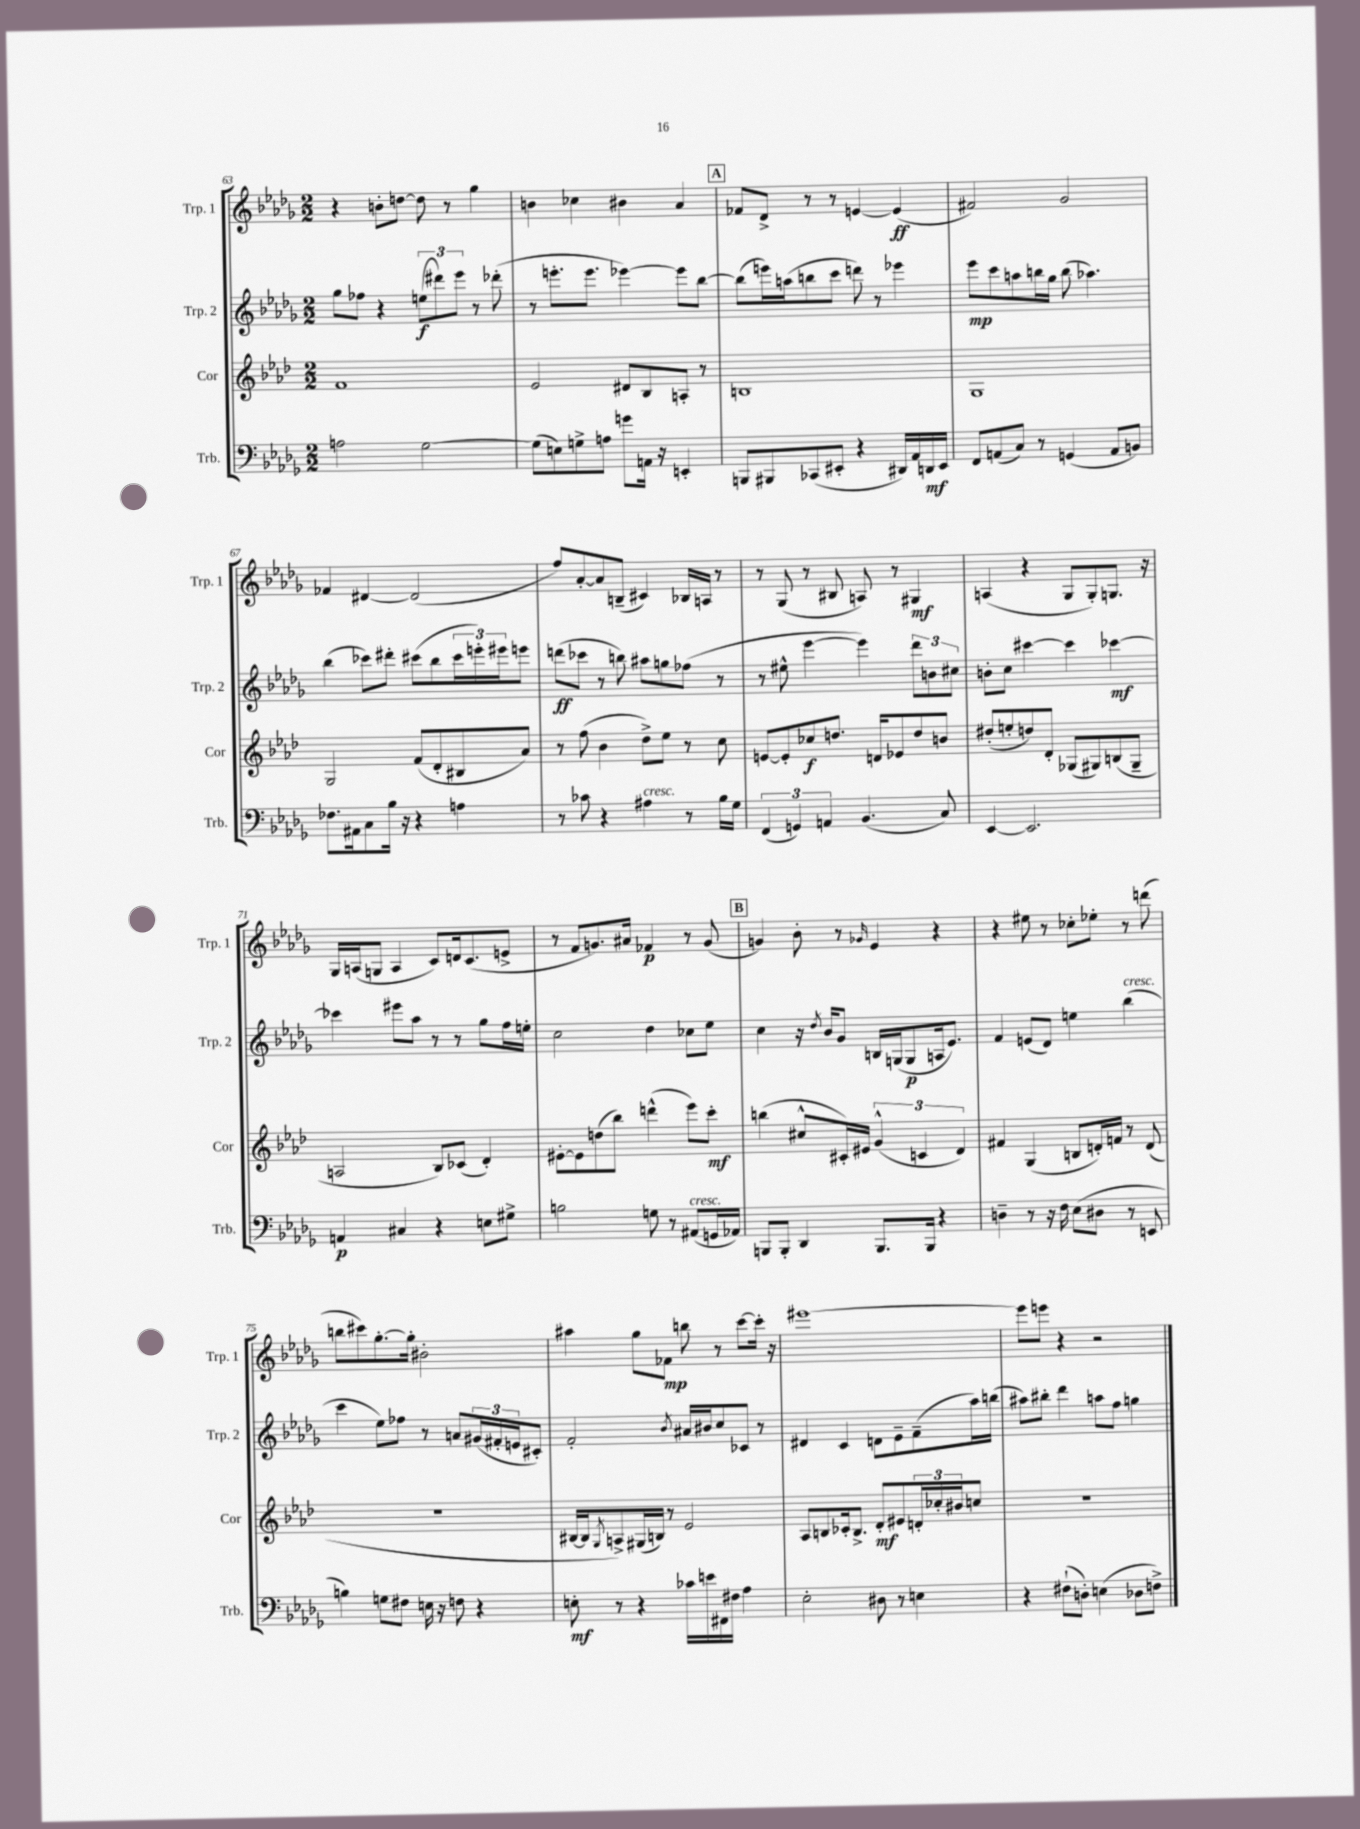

**kern	**dynam	**kern	**dynam	**kern	**dynam	**kern	**dynam
*part4	*part4	*part3	*part3	*part2	*part2	*part1	*part1
*staff4	*staff4	*staff3	*staff3	*staff2	*staff2	*staff1	*staff1
*I"Trb.	*	*I"Cor	*	*I"Trp. 2	*	*I"Trp. 1	*
*I'Trb.	*	*I'Cor	*	*I'Trp. 2	*	*I'Trp. 1	*
*clefF4	*	*clefG2	*	*clefG2	*	*clefG2	*
*k[b-e-a-d-g-]	*	*k[b-e-a-d-]	*	*k[b-e-a-d-g-]	*	*k[b-e-a-d-g-]	*
*M2/2	*	*M2/2	*	*M2/2	*	*M2/2	*
=63	=63	=63	=63	=63	=63	=63	=63
2An\	.	1f	.	8gg-\L	.	4r	.
.	.	.	.	8ff-X\J	.	.	.
.	.	.	.	4r	.	8bn'\L	.
.	.	.	.	.	.	[8ddn\J	.
[2G-\	.	.	.	(12een\L	f	8dd\]	.
.	.	.	.	12ddd#X\)	.	.	.
.	.	.	.	.	.	8r	.
.	.	.	.	12eee-\J	.	.	.
.	.	.	.	8r	.	4gg-\	.
.	.	.	.	(8ddd-X'\	.	.	.
=64	=64	=64	=64	=64	=64	=64	=64
(8G-\L]	.	2e-/	.	8r	.	4bn\	.
8En\)	.	.	.	8.eeen'\L	.	.	.
8Gn^\	.	.	.	.	.	4cc-X\	.
.	.	.	.	8.eee\J	.	.	.
8An\J	.	.	.	.	.	.	.
8gn\L	.	8d#X/L	.	[4eee-X\)	.	4b#X\	.
16AAn\Jk	.	8B-/	.	.	.	.	.
16r	.	.	.	.	.	.	.
4EEn'/	.	8An'/J	.	8eee-\L]	.	4a-/	.
.	.	8r	.	[8bb-\J	.	.	.
!!LO:REH:place=s1:t=A
=65	=65	=65	=65	=65	=65	=65	=65
8BBBn/L	.	1Bn	.	(8bb-\L]	.	8f-X/L	.
8BBB#X/	.	.	.	16eeen\L)	.	8d-^/J	.
.	.	.	.	(16aan\J	.	.	.
(8CC-X/	.	.	.	8bbn\	.	8r	.
8EE#X'/J	.	.	.	8ccc\J	.	8r	.
4r	.	.	.	8dddn\)	.	[4en/	.
.	.	.	.	8r	.	.	.
16DD#X/LL)	.	.	.	4eee-X\	.	(4e/]	ff
16AA-/	.	.	.	.	.	.	.
16DDn/	mf	.	.	.	.	.	.
16EE#/JJ	.	.	.	.	.	.	.
=66	=66	=66	=66	=66	=66	=66	=66
8FF/L	.	1G	.	8eee-\L	mp	2f#X/)	.
(8AAn/	.	.	.	8ccc\	.	.	.
8C/J)	.	.	.	8aan\	.	.	.
8r	.	.	.	16bbn\L	.	.	.
.	.	.	.	16gg-\JJ	.	.	.
(4GGn/	.	.	.	(8bb\	.	2g-/	.
.	.	.	.	4.aa-X\)	.	.	.
8AA/L	.	.	.	.	.	.	.
8BBn/J)	.	.	.	.	.	.	.
!!LO:LB:g=z
=67	=67	=67	=67	=67	=67	=67	=67
8.F-X\L	.	2G/	.	(4bb-\	.	4f-X/	.
16AA#X\k	.	.	.	.	.	.	.
8C\	.	.	.	8ccc-X\L)	.	[4d#X/	.
16B-\Jk	.	.	.	8ddd#X'\J	.	.	.
16r	.	.	.	.	.	.	.
4r	.	(8f/L	.	(8ccc#X\L	.	(2d#/]	.
.	.	8d-'/	.	8bb-\	.	.	.
4An\	.	8B#X/	.	24ccc#\L	.	.	.
.	.	.	.	24eeen'\)	.	.	.
.	.	.	.	24eee#X\J	.	.	.
.	.	8a-/J)	.	8eeen\J	.	.	.
=68	=68	=68	=68	=68	=68	=68	=68
8r	.	8r	.	(8dddn\L	ff	8ff/L)	.
8c-X\	.	(8ff\	.	8ccc-X\J	.	[8a-'/	.
4r	.	4b-\	.	8r	.	8a-/]	.
.	.	.	.	8bbn\)	.	(8Bn~/J	.
!LO:TX:a:i:t=cresc.	!	!	!	!	!	!	!
4A#X\	.	8dd-^\L)	.	8aa#X\L	.	4c#X/)	.
.	.	8ee-\J	.	8ggn\	.	.	.
8r	.	8r	.	(8ff-X\J	.	16B-X/LL	.
.	.	.	.	.	.	16An/JJ	.
16B-\LL	.	8cc\	.	8r	.	8r	.
16G-\JJ	.	.	.	.	.	.	.
=69	=69	=69	=69	=69	=69	=69	=69
(6FF/	.	[8en/L	.	8r	.	8r	.
.	.	8e'/]	.	8ee#X^^\	.	(8G-/	.
6GGn/)	.	.	.	.	.	.	.
.	.	8cc-X/	f	[4eee-\	.	8r	.
6AAn/	.	.	.	.	.	.	.
.	.	8.ddn/J	.	.	.	8B#X/	.
(4.BB-/	.	.	.	4eee-\])	.	8An/)	.
.	.	16dn/KL	.	.	.	.	.
.	.	8e-X/	.	.	.	8r	.
.	.	8dd/	.	12ddd-\L	.	4G#X/	mf
.	.	.	.	12bn\	.	.	.
8C/)	.	8bn/J	.	.	.	.	.
.	.	.	.	12cc#X\J	.	.	.
=70	=70	=70	=70	=70	=70	=70	=70
[4EE-/	.	(8dd#X'/L	.	8bn'\L	.	(4An/	.
.	.	8een'/	.	8cc\J	.	.	.
2.EE-/]	.	8ddn/)	.	[4ccc#X\	.	4r	.
.	.	8d-'/J	.	.	.	.	.
.	.	(8G-X/L	.	4ccc#\]	.	8G-/L	.
.	.	8G#X/)	.	.	.	8G-'/)	.
.	.	(8Bn/	.	[4ccc-X\	mf	8.Gn/J	.
.	.	8G#~/J	.	.	.	.	.
.	.	.	.	.	.	16r	.
!!LO:LB:g=z
=71	=71	=71	=71	=71	=71	=71	=71
4AAn/	p	2An/	.	4ccc-X\]	.	16G-/LL	.
.	.	.	.	.	.	(16An/J	.
.	.	.	.	.	.	8Gn/J	.
4C#X/	.	.	.	8eee#X\L	.	4A/	.
.	.	.	.	8aa-\J	.	.	.
4r	.	8B-/L)	.	8r	.	8c/L)	.
.	.	(8c-X/J	.	8r	.	16dn/k	.
.	.	.	.	.	.	(8.c/	.
8En\L	.	4d-'/)	.	8gg-\L	.	.	.
8G#X^\J	.	.	.	16ff\L	.	8en^/J	.
.	.	.	.	16een'\JJ	.	.	.
=72	=72	=72	=72	=72	=72	=72	=72
2Bn\	.	[8e#X'\L	.	2cc\	.	8r	.
.	.	8e#\]	.	.	.	8f/L	.
.	.	(8ddn\	.	.	.	8.gn/)	.
.	.	8bb-\J)	.	.	.	.	.
.	.	.	.	.	.	16a#X/Jk	.
8Gn\	.	(4dddn^^\	.	4dd-\	.	4f-X/	p
8r	.	.	.	.	.	.	.
!LO:TX:a:i:t=cresc.	!	!	!	!	!	!	!
(8AA#X/L	.	8eee-\L)	.	8cc-X\L	.	8r	.
16GGn/L	.	8ccc'\J	mf	8ee-\J	.	(8g/	.
16AA-X/JJ)	.	.	.	.	.	.	.
!!LO:REH:place=s1:t=B
=73	=73	=73	=73	=73	=73	=73	=73
8BBBn/L	.	(4bbn\	.	4cc\	.	4gn/)	.
8BBB'/J	.	.	.	.	.	.	.
4DD-/	.	8cc#X^^/L	.	16r	.	8b-'\	.
.	.	.	.	8qdd-/	.	.	.
.	.	.	.	16b-/KL	.	.	.
.	.	16c#X'/L)	.	8g-/J	.	8r	.
.	.	16e#X/JJ	.	.	.	.	.
.	.	.	.	.	.	16qqg-X/	.
8.BBB/L	.	(6g^^/	.	16Bn/LL	.	4e-/	.
.	.	.	.	(16Gn/J	.	.	.
.	.	.	.	8G/	p	.	.
.	.	6cn/	.	.	.	.	.
16BBB/Jk	.	.	.	.	.	.	.
4r	.	.	.	16An/k	.	4r	.
.	.	.	.	8.e-/J)	.	.	.
.	.	6d-/)	.	.	.	.	.
=74	=74	=74	=74	=74	=74	=74	=74
4Dn~\	.	4f#X/	.	4f/	.	4r	.
8r	.	(4G/	.	(8en/L	.	8ee#X\	.
16r	.	.	.	8d-/J)	.	8r	.
16F\	.	.	.	.	.	.	.
(8E-\L	.	8Bn/L	.	4een\	.	8cc-X'\L	.
8D#X\J	.	16dn'/L)	.	.	.	8ee-X'\J	.
.	.	16fn/JJ	.	.	.	.	.
!	!	!	!	!LO:TX:a:i:t=cresc.	!	!	!
8r	.	8r	.	(4bb-\	.	8r	.
8EEn/	.	(8d/	.	.	.	(8dddn\	.
!!LO:LB:g=z
=75	=75	=75	=75	=75	=75	=75	=75
4Bn\)	.	1r	.	4ccc\	.	8bbn\L	.
.	.	.	.	.	.	8ccc#X\)	.
8Gn\L	.	.	.	8ee-\L)	.	[8.gg-'\	.
8F#X\J	.	.	.	8ff-X\J	.	.	.
.	.	.	.	.	.	16gg-'\Jk]	.
16En\	.	.	.	8r	.	2b#X'\	.
16r	.	.	.	.	.	.	.
8Fn\	.	.	.	8an/L	.	.	.
4r	.	.	.	(24g#X/L	.	.	.
.	.	.	.	24f#X'/	.	.	.
.	.	.	.	24en/J	.	.	.
.	.	.	.	8c#X'/J)	.	.	.
=76	=76	=76	=76	=76	=76	=76	=76
8En'\	mf	[16B#X/LL	.	2f'/	.	4aa#X\	.
.	.	16B#/J]	.	.	.	.	.
.	.	8qG/	.	.	.	.	.
8r	.	8An^/)	.	.	.	.	.
4r	.	(16G#X/L	.	.	.	8gg-\L	.
.	.	16Bn/JJ)	.	.	.	.	.
.	.	8r	.	.	.	8f-X\J	mp
.	.	.	.	8qb-/	.	.	.
16c-X\LL	.	2e-/	.	16a#X/LL	.	8bbn\	.
16en\	.	.	.	16b#X/J	.	.	.
16FF#X\	.	.	.	8cc/	.	8r	.
16F#X\JJ	.	.	.	.	.	.	.
4A-\	.	.	.	8c-X/J	.	[8ccc\L	.
.	.	.	.	8r	.	16ccc'\Jk]	.
.	.	.	.	.	.	16r	.
=77	=77	=77	=77	=77	=77	=77	=77
2E-'\	.	8A-/L	.	4d#X/	.	[1eee#X	.
.	.	8Bn/	.	.	.	.	.
.	.	16c-X'/k	.	4c/	.	.	.
.	.	8.B^/J	.	.	.	.	.
8D#X\	.	8d-'/L	mf	8dn\L	.	.	.
8r	.	8e#X/	.	8e-~\	.	.	.
4En\	.	24dn'/L	.	(8f~\	.	.	.
.	.	24cc-X'/	.	.	.	.	.
.	.	24b#X/J	.	.	.	.	.
.	.	8ccn/J	.	16aa-\L)	.	.	.
.	.	.	.	(16bbn\JJ	.	.	.
=78	=78	=78	=78	=78	=78	=78	=78
4r	.	1r	.	8aa#X\L)	.	8eee#\L]	.
.	.	.	.	8bb#X'\J	.	8eeen\J	.
(8F#X`\L	.	.	.	4ddd-\	.	4r	.
8Dn'\J)	.	.	.	.	.	.	.
(4En\	.	.	.	8aan\L	.	2r	.
.	.	.	.	8ff\J	.	.	.
8D-X\L	.	.	.	4ggn\	.	.	.
8Fn^\J)	.	.	.	.	.	.	.
==	==	==	==	==	==	==	==
*-	*-	*-	*-	*-	*-	*-	*-
